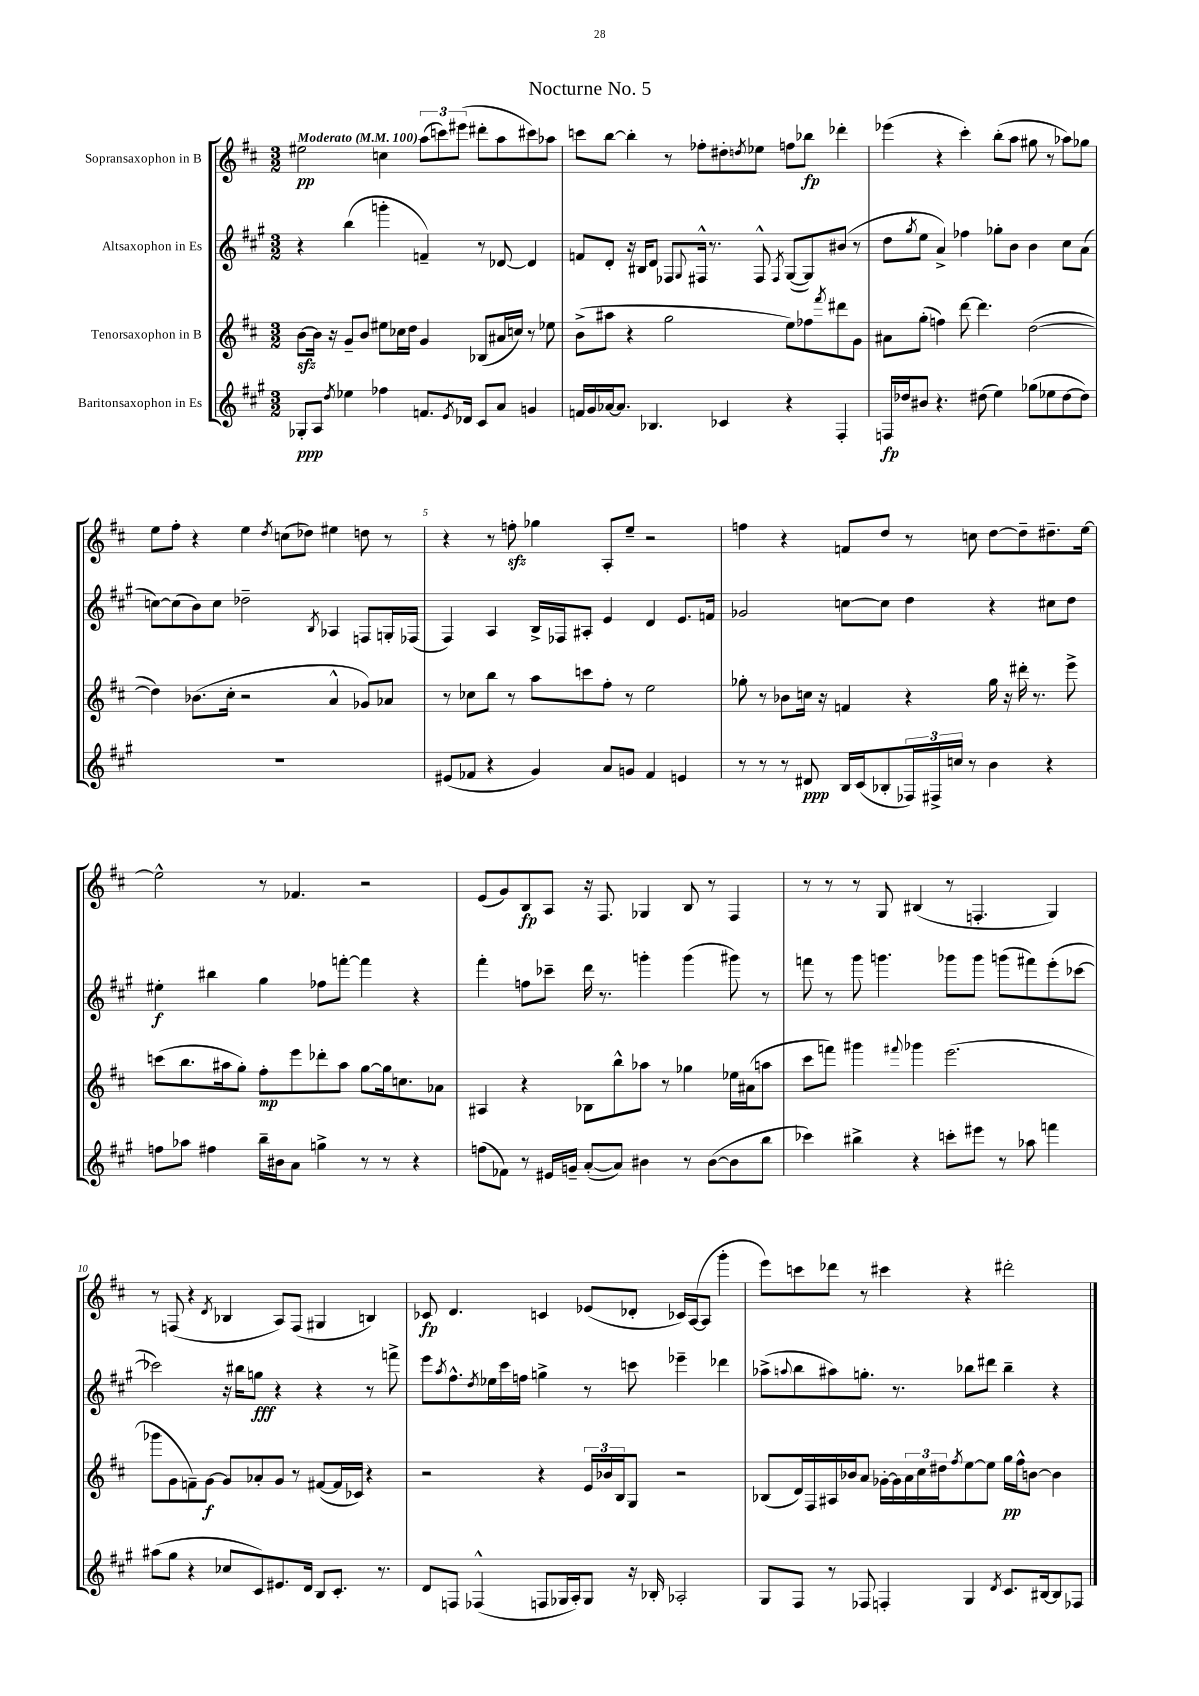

**kern	**kern	**kern	**kern
*staff4	*staff3	*staff2	*staff1
*clefG2	*clefG2	*clefG2	*clefG2
*k[f#c#g#]	*k[f#c#]	*k[f#c#g#]	*k[f#c#]
*M3/2	*M3/2	*M3/2	*M3/2
*MM100	*MM100	*MM100	*MM100
8G-'	[8b	4r	2ee#
8A	16b]	.	.
.	16r	.	.
8qdd	.	.	.
4ee-	8g~	(4bb	.
.	8b	.	.
4ff-	8ee#	4ggg'	4cc
.	16cc-	.	.
.	16dd	.	.
8.f	4g	4f~)	(12aa
.	.	.	12ccc)
.	.	.	(12eee#
8qe	.	.	.
16d-	.	.	.
8c#	(8B-	8r	8ddd#'
8a	16a#	[8d-	8aa
.	16cc)	.	.
4g	8r	4d-]	8ccc#)
.	8ee-	.	8aa-
=	=	=	=
16f	(8b^	8f	8ccc
16g#	.	.	.
[16a-	8aa#	8d'	[8bb
8.a-]	.	.	.
.	4r	16r	4bb']
.	.	16B#	.
4.B-	.	8d	.
.	2gg	8F-	8r
.	.	8qqG#	.
.	.	16F#^^	8ff-'
.	.	8.r	.
4c-	.	.	8dd#'
.	.	.	8qdd
.	.	8F#^^	8ee-
.	.	8qF#	.
4r	8ee)	([8G#	8ff
.	8ff-	8G#])	8bb-
.	8qfff#	.	.
4F#'	8ddd#	(8b#	4ddd-'
.	8g	8r	.
=	=	=	=
16F	8a#	8dd	(4eee-
16dd-	.	.	.
.	.	8qgg#	.
8b#	(8gg'	8ee	.
4.r	4ff)	4a^)	4r
.	[8ddd	4ff-	4ccc#')
(8dd#	4.ddd]	.	.
4ee)	.	8gg-'	(8bb'
.	.	8b	8aa
(8gg-	([2dd	4b	8gg#
8ee-	.	.	8r
[8dd#	.	8cc#	8aa-)
8dd#])	.	(8a	8gg-
=	=	=	=
1.r	4dd])	[8cc)	8ee
.	.	(8cc]	8ff#'
.	(8.b-	8b)	4r
.	.	8cc	.
.	16cc#'	.	.
.	2r	2dd-~	4ee
.	.	.	8qdd
.	.	.	(8cc
.	.	.	8dd-)
.	.	8qB	.
.	4a^^	4A-	4ee#
.	8g-)	8F	8dd
.	8a-	16G'	8r
.	.	(16F-	.
=	=	=	=
(8e#	8r	4F#)	4r
8f-	8cc-	.	.
4r	8bb	4A	8r
.	8r	.	8ff'
4g#)	8aa	16B^	4gg-
.	.	16F-	.
.	8ccc	8A#'	.
8a	8ff#'	4e	8A'
8g	8r	.	8ee~
4f-	2ee	4d	2r
4e	.	8.e	.
.	.	16f	.
=	=	=	=
8r	8gg-'	2g-	4ff
8r	8r	.	.
8r	8b-	.	4r
8d#	16cc	.	.
.	16r	.	.
16B	4f	[8cc	8f
(16c#	.	.	.
8B-'	.	8cc]	8dd
24F-)	4r	4dd	8r
24F#^	.	.	.
24cc	.	.	.
8r	.	.	8cc
4b	16gg-	4r	[8dd
.	16r	.	.
.	16ddd#'	.	8dd~]
.	8.r	.	.
4r	.	8cc#	8.dd#~
.	8eee^	8dd	.
.	.	.	[16ee
=	=	=	=
8ff	(8ccc	4ee#'	2ee^^]
8aa-	8.bb	.	.
4ff#	.	4bb#	.
.	16aa#	.	.
.	8gg')	.	.
16bb~	8ff#'	4gg#	8r
16b#	.	.	.
8a	8eee	.	4.f-
4gg^	8ddd-'	8ff-	.
.	8aa#	[8fff'	.
8r	[8gg	4fff]	2r
8r	16gg]	.	.
.	8.cc	.	.
4r	.	4r	.
.	8a-	.	.
=	=	=	=
(8ff	4A#	4fff#'	(8e
8f-)	.	.	8g)
8r	4r	8ff	8B
16e#	.	8ccc-~	8A
16g~	.	.	.
([8a'	8B-	16ddd	16r
.	.	8.r	8.F#
8a])	8bb^^	.	.
4b#	8aa-	4ggg'	4G-
.	8r	.	.
8r	4gg-	(4ggg	8B
([8b#	.	.	8r
8b#]	16ee-	8ggg#)	4F#
.	(16a#	.	.
8bb	8aa	8r	.
=	=	=	=
4ccc-)	8ccc#	8fff	8r
.	8fff)	8r	8r
4bb#^	4ggg#	8ggg#	8r
.	.	4.ggg	8G
.	8qqfff#	.	.
4r	4ggg-	.	(4B#
8ccc'	(2.eee	8ggg-	8r
8eee#	.	8ggg-	4.F'
8r	.	(8ggg	.
8aa-	.	8fff#)	.
4fff	.	(8eee'	4G)
.	.	[8ccc-	.
=	=	=	=
(8aa#	8ggg-	2ccc-])	8r
8gg#	8g	.	(8F
4r	8f~)	.	4r
.	[8g	.	.
.	.	.	8qd
8cc-	8g]	16r	4B-
.	.	16bb#	.
8c#)	8a-'	8gg	.
8.e#	8g	4r	8A)
.	8r	.	(8F
16d	.	.	.
8B	([8f#	4r	4G#
8.c#'	16f#]	.	.
.	16c-)	.	.
.	4r	8r	4B)
8.r	.	.	.
.	.	8fff^	.
=	=	=	=
8d	2r	8eee	8c-
.	.	8qaa	.
8F	.	8.ff#^^	4.d
(4F-^^	.	.	.
.	.	8qdd	.
.	.	16ee-	.
.	.	16ccc#	.
.	.	16ff	.
8F	4r	4gg^	4c
16G-	.	.	.
16A')	.	.	.
8G-	24e	8r	(8e-
.	24b-	.	.
.	24B	.	.
16r	8G	8ccc	8d-'
16B-'	.	.	.
2A-'	2r	4eee-~	16c-)
.	.	.	([16A
.	.	.	8A]
.	.	4ddd-	4ggg'
=	=	=	=
8G#	(8B-	(8aa-^	8eee)
.	.	8qqaa	.
8F#	16d)	8bb	8ccc
.	16F#	.	.
8r	16A#	8aa#)	8ddd-
.	16b-	.	.
8F-	8a	8.gg'	8r
4F'	[16g-'	.	4ccc#
.	16g-]	8.r	.
.	24a	.	.
.	24cc#	.	.
.	24dd#	.	.
.	8qff#	.	.
4G#	[8ee	8bb-	4r
.	8ee]	8ddd#	.
8qd	.	.	.
8.c#	16gg	4bb-~	2ddd#'
.	16ff#^^	.	.
.	[8b	.	.
[16B#	.	.	.
8B#]	4b]	4r	.
8F-	.	.	.
==	==	==	==
*-	*-	*-	*-
